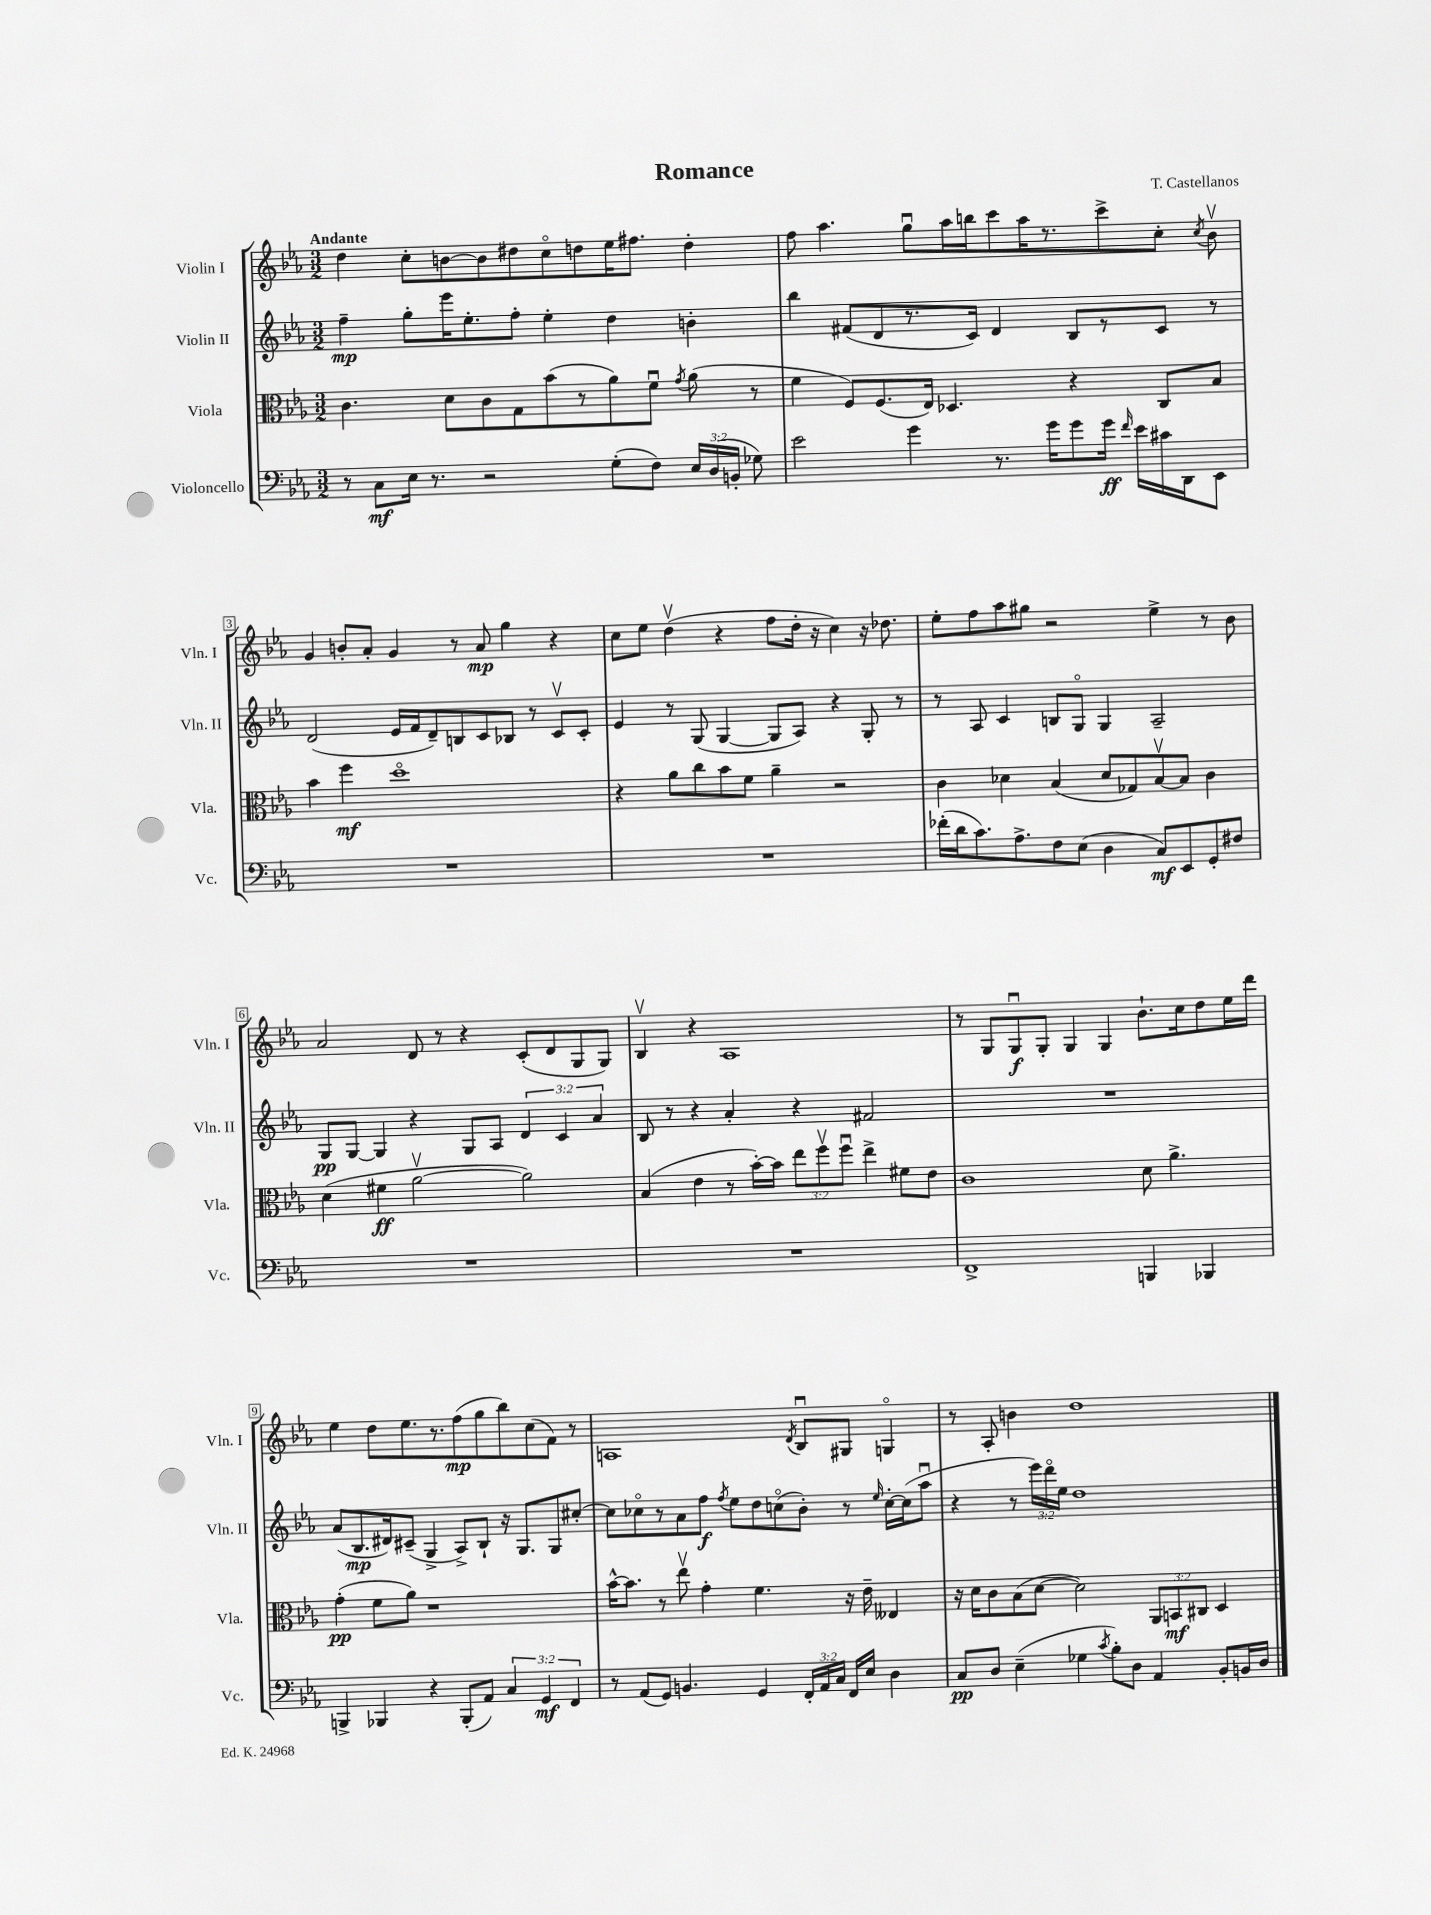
\header { title = "Romance" composer = "T. Castellanos" }
<<
\new StaffGroup <<
\new Staff = "s0" \with { instrumentName = "Violin I" shortInstrumentName = "Vln. I" } {
    \clef treble \key ees \major \numericTimeSignature \time 3/2 \tempo "Andante"
    \autoBeamOff d''4 c''8[-. b'8~ b'8 dis''8 c''8\flageolet d''8 ees''16 fis''8.] d''4-. |
    f''8 aes''4. g''8[\downbow aes''16 b''16 c'''8 aes''16 r8. c'''8-> c''8]-. \acciaccatura { c''8 } bes'8\upbow |
    g'4 b'8[-. aes'8]-. g'4 r8 aes'8\mp g''4 r4 |
    c''8[ ees''8] d''4\upbow( r4 f''8[ d''16]-. r16 c''4) r16 des''8. |
    ees''8[-. f''8 aes''8 gis''8] r2 ees''4-> r8 bes'8 |
    aes'2 d'8 r8 r4 c'8[-.( d'8 g8 g8]) |
    bes4\upbow r4 aes1 |
    r8 g8[ g8\downbow\f g8]-. g4 g4 bes'8.[-! c''16 d''8 ees''16 d'''16] |
    ees''4 d''8[ ees''8. r8. f''8\mp( g''8 bes''8) c''8( f'8]) r8 |
    a1 \acciaccatura { d'8 } bes8[\downbow gis8] g4\flageolet |
    r8 aes8-. b'4 d''1 \bar "|." |
}
\new Staff = "s1" \with { instrumentName = "Violin II" shortInstrumentName = "Vln. II" } {
    \clef treble \key ees \major \numericTimeSignature \time 3/2 \override Staff.TupletNumber.text = #tuplet-number::calc-fraction-text
    \autoBeamOff f''4--\mp g''8[-. ees'''16 ees''8.-. f''8]-. ees''4-. d''4 b'4-. |
    bes''4 fis'8[( d'8 r8. c'16]) d'4 bes8[ r8 c'8] r8 |
    d'2( ees'16[ f'16 d'8--) b8 c'8 bes8] r8 c'8[\upbow c'8]-. |
    ees'4 r8 g8( g4~ g8[ aes8]) r4 g8-. r8 |
    r8 aes8 c'4 b8[ g8]\flageolet g4 aes2-- |
    g8[\pp g8]~ g4 r4 g8[ aes8] \tuplet 3/2 { d'4 c'4 aes'4 } |
    bes8 r8 r4 aes'4-. r4 fis'2 |
    R1. |
    aes'8[( bes8.\mp dis'16) cis'8]--( g4-> aes8[->) bes8]-! r16 g8.[ g8 cis''8]~-. |
    cis''8[ ces''8\flageolet r8 aes'8 f''8]\f \acciaccatura { f''8 } ees''8[ d''8 c''8\flageolet( bes'8]-.) r8 \grace { ees''16 } c''16[~-. c''16( aes''8]\downbow |
    r4 r8 \tuplet 3/2 { ees'''16[) d'''16\flageolet ees''16] } d''1 \bar "|." |
}
\new Staff = "s2" \with { instrumentName = "Viola" shortInstrumentName = "Vla." } {
    \clef alto \key ees \major \numericTimeSignature \time 3/2 \override Staff.TupletNumber.text = #tuplet-number::calc-fraction-text
    \autoBeamOff c'4. d'8[ c'8 g8 bes'8( r8 aes'8) f'8]\downbow \acciaccatura { g'8 } aes'8( r8 |
    f'4 f8[) f8.( ees16]) des4. r4 c8[ bes8] |
    bes'4 f''4\mf d''1\flageolet |
    r4 aes'8[ c''8 bes'8 f'8] aes'4-- r2 |
    c'4 des'4 bes4( des'8[ ges8) bes8~\upbow bes8] c'4 |
    d'4( fis'4\ff aes'2~\upbow aes'2) |
    bes4( ees'4 r8 bes'16[~-.) bes'16] \tuplet 3/2 { ees''8[ f''8\upbow f''8]\downbow } ees''4-> fis'8[ ees'8] |
    c'1 d'8 aes'4.-> |
    g'4-.\pp( f'8[ aes'8]) r1 |
    bes'16[~-^ bes'8.] r8 ees''8\upbow g'4-. f'4. r16 ees'16-- eeses4 |
    r16 d'16[ c'8 bes8( d'8]~ d'2) \tuplet 3/2 { aes,8[ b,8\mf cis8] } d4 \bar "|." |
}
\new Staff = "s3" \with { instrumentName = "Violoncello" shortInstrumentName = "Vc." } {
    \clef bass \key ees \major \numericTimeSignature \time 3/2 \override Staff.TupletNumber.text = #tuplet-number::calc-fraction-text
    \autoBeamOff r8 c8[\mf ees16] r8. r2 g8[-.( f8]) \tuplet 3/2 { ees16[ d16( b,16]-. } ges8) |
    ees'2 g'4 r8. g'16[ g'8 g'16]\ff \grace { f'16 } ees'16[ cis'16 d,16 ees,8] |
    R1. |
    R1. |
    fes'16[-.( d'16 c'8.) aes8.-> f8 ees8]( d4 c8[\mf) ees,8 g,8-. fis8] |
    R1. |
    R1. |
    f,1-> b,,4 bes,,4 |
    b,,4-> bes,,4 r4 bes,,8[-.( aes,8]) \tuplet 3/2 { c4 g,4\mf f,4 } |
    r8 aes,8[( g,8]) b,4. g,4 \tuplet 3/2 { f,16[-. aes,16 c16] } f,16[ ees16] d4 |
    c8[\pp d8] ees4--( ges4 \acciaccatura { c'8 } bes8[-.) d8] aes,4 bes,8[-. b,16 d16] \bar "|." |
}
>>
>>
\layout { \context { \Score \override BarNumber.stencil = #(make-stencil-boxer 0.1 0.3 ly:text-interface::print) } }
